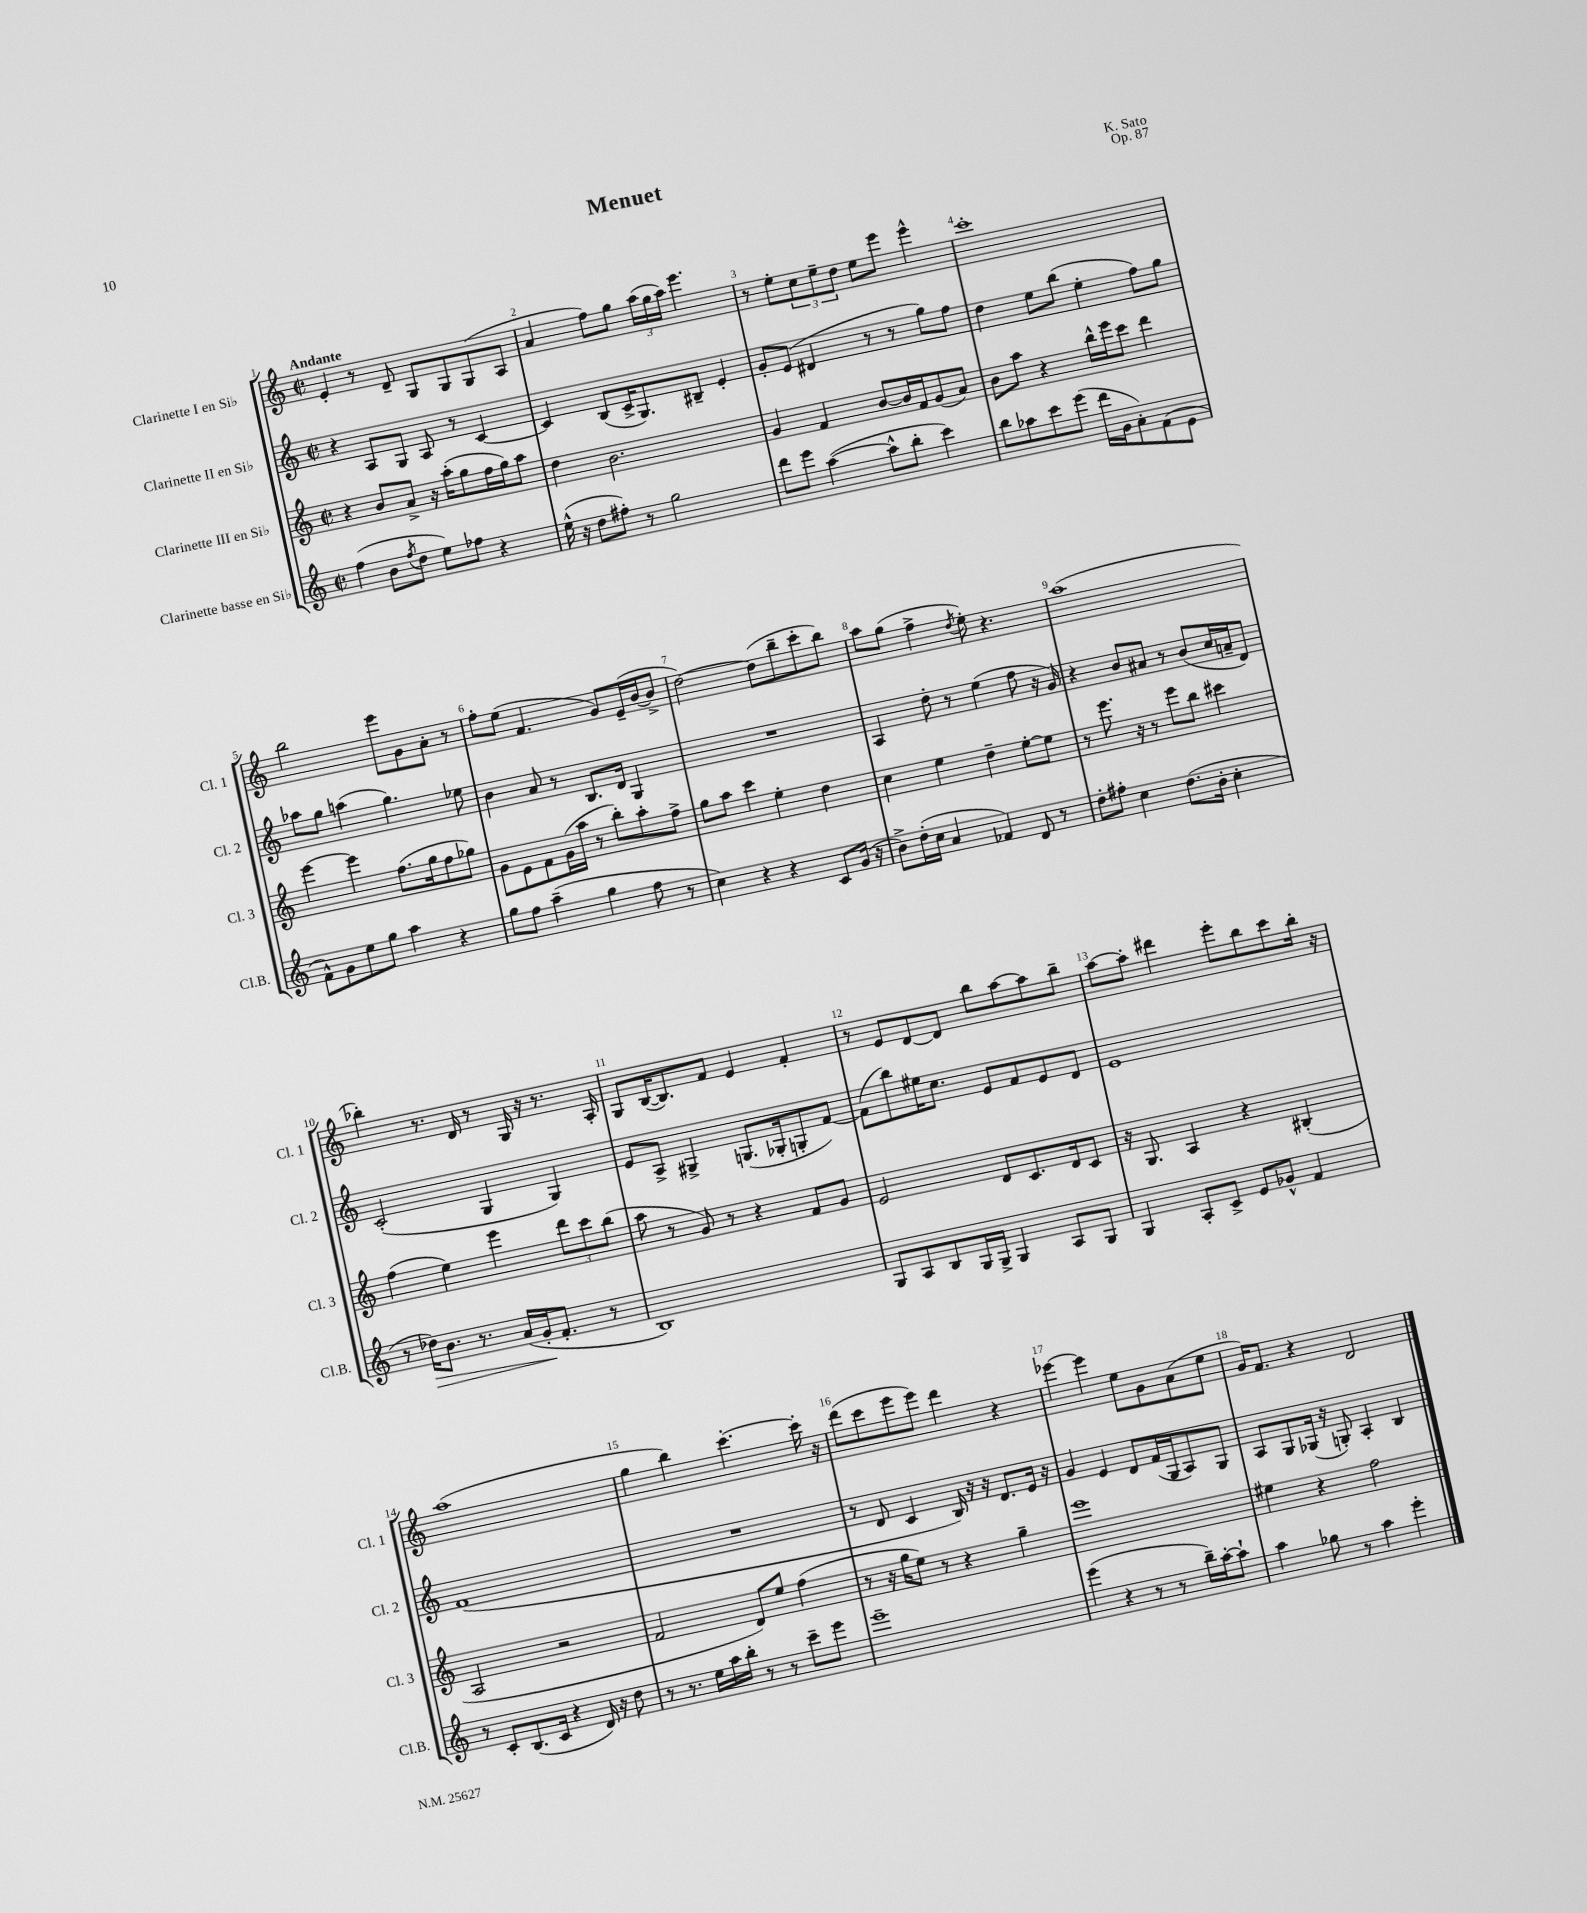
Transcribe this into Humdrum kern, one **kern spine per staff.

**kern	**dynam	**kern	**kern	**kern
*part4	*part4	*part3	*part2	*part1
*staff4	*staff4	*staff3	*staff2	*staff1
*I"Clarinette basse en Si♭	*	*I"Clarinette III en Si♭	*I"Clarinette II en Si♭	*I"Clarinette I en Si♭
*I'Cl.B.	*	*I'Cl. 3	*I'Cl. 2	*I'Cl. 1
*clefG2	*	*clefG2	*clefG2	*clefG2
*k[]	*	*k[]	*k[]	*k[]
*M2/2	*	*M2/2	*M2/2	*M2/2
*met(c|)	*	*met(c|)	*met(c|)	*met(c|)
=1	=1	=1	=1	=1
!	!	!	!	!LO:TX:a:B:t=Andante
(4ff\	.	4r	4r	4e'/
8b\L	.	8b/L	8A/L	8r
8qff/	.	.	.	.
8dd\J	.	8a^/J	8G/J	8d~/
8ee\L)	.	16r	8A/	8G/L
.	.	(16aa'\KL	.	.
8ff-X\J	.	8gg\	8r	8G/
4r	.	16ff\L	[4c/	(8G/
.	.	16gg\J)	.	.
.	.	8aa\J	.	8A/J
=2	=2	=2	=2	=2
(16ee^^\	.	4dd\	4c/]	4a/
16r	.	.	.	.
8dd\L	.	.	.	.
8ff#X'\J)	.	2.b\	(8B/L	8ff\L)
8r	.	.	16c^/K	8gg\J
.	.	.	8.G/)	.
2gg\	.	.	.	(24aa\LL
.	.	.	.	24gg\
.	.	.	.	24aa\JJ)
.	.	.	8B#X~/J	4.eee\
.	.	.	4e'/	.
=3	=3	=3	=3	=3
8ddd\L	.	4g/	8g'/L	8r
8eee\J	.	.	(8e/J	8ee'\L
([4aa\	.	4f/	4d#X/	12cc\
.	.	.	.	12ee~\
.	.	.	.	12dd\J
8aa^^\L]	.	[8b/L	8r	8ee\L
8bb'\J	.	16b/L]	8r	8eee\J
.	.	16f/J	.	.
4ccc\)	.	(8g/	8gg\L)	4eee^^\
.	.	8a/J)	8ff\J	.
=4	=4	=4	=4	=4
8bb\L	.	8b\L	4dd\	1ccc'
8aa-X\	.	8aa\J	.	.
8ccc\	.	4r	8ee\L	.
(8eee\J	.	.	(8bb\J	.
16ddd\LL	.	16bb^^\LL	4ee'\	.
16g\J	.	16eee\J	.	.
8a'\)	.	8ccc\J	.	.
(8f\	.	4ddd\	8ff\L)	.
8e\J	.	.	8gg\J	.
!!LO:LB:g=z
=5	=5	=5	=5	=5
8f^^\L)	.	[4eee\	8aa-X\L	2bb\
8g\	.	.	8gg\J	.
8ee\	.	4eee\]	(4aan\	.
8gg\J	.	.	.	.
4aa\	.	(8.ff\L	4.gg\)	8eee\L
.	.	.	.	8g\
.	.	16gg\k	.	.
4r	.	8ff\	.	8a'\J
.	.	8gg-X\J)	8ee-X\	8r
=6	=6	=6	=6	=6
8gg\L	.	8g\L	4b\	8ff'\L
8ff\J	.	8e\	.	(8ee\J
(4aa~\	.	8f\	8a/	4.f/
.	.	(16g\L	8r	.
.	.	16aa\JJ	.	.
4gg\	.	8r	8.B/L	.
.	.	8bb'\L)	.	8g/L)
.	.	.	16d/Jk	.
8ff\	.	8aa'\	4G/	(16e~/L
.	.	.	.	[16b/J
8r	.	8ff^\J	.	8b^/J]
=7	=7	=7	=7	=7
4cc\)	.	8gg\L	1r	[2dd\)
.	.	8aa\J	.	.
4r	.	4ccc\	.	.
4r	.	4ee'\	.	(8dd\L]
.	.	.	.	8bb~\
8c/L	.	4dd\	.	8ccc'\
(16g/Jk	.	.	.	8bb\J)
16r	.	.	.	.
=8	=8	=8	=8	=8
8b^\L)	.	4cc\	4A/	8aa\L
(16dd'\L	.	.	.	(8gg\J
16cc\JJ	.	.	.	.
4a/	.	4ee\	8dd'\	4ff^\
.	.	.	8r	.
.	.	.	.	8qdd/
4f-X/)	.	4dd~\	(4ee\	8ee'\)
.	.	.	.	4.r
8d/	.	[8ee'\L	8ff\	.
8r	.	8ee\J]	16r	.
.	.	.	16g/)	.
=9	=9	=9	=9	=9
8dd'\L	.	8r	4r	(1aa
8ff#X'\J	.	8.eee\	.	.
4cc\	.	.	8b/L	.
.	.	16r	.	.
.	.	8r	8a#X/J	.
(8.dd\L	.	8eee\L	8r	.
.	.	8bb\J	(8b/L	.
16b'\Jk	.	.	.	.
4cc'\	.	4ccc#X\	16cc/L	.
.	.	.	16an~/J	.
.	.	.	8d/J)	.
!!LO:LB:g=z
=10	=10	=10	=10	=10
8r	.	(4ff\	(2c'/	4bb-X'\)
!	!LO:HP:b	!	!	!
16dd-X\KL)	>	.	.	.
8.b\J	.	.	.	.
.	.	4ee\)	.	8.r
8.r	.	.	.	.
.	.	.	.	16d/
.	.	4eee\	4G/	8r
(16a/LL	.	.	.	.
16g'/J	.	.	.	16G/
8.f'/J	]	.	.	16r
.	.	12ddd\L	4G/)	8.r
.	.	12ccc\	.	.
8r	.	.	.	.
.	.	(12bb\J	.	.
.	.	.	.	16A'/
=11	=11	=11	=11	=11
1B)	.	8aa\	8e/L	8G/L
.	.	8r	8A^/J	([16B/K
.	.	.	.	8.B/])
.	.	8g/)	4G#X^/	.
.	.	8r	.	8f/J
.	.	4r	(8.Gn/L	4e/
.	.	.	16G-X'/k	.
.	.	8f/L	8Gn'/	4f'/
.	.	8g/J	[8f/J)	.
=12	=12	=12	=12	=12
8G/L	.	2e/	(8f\L]	8r
8A/	.	.	8bb\)	8e/L
8B/	.	.	16ee#X\K	[8d/
.	.	.	8.cc\J	.
16G/L	.	.	.	8d/J]
16G^/JJ	.	.	.	.
4G/	.	8d/L	8e/L	8bb\L
.	.	8.c/	8f/	[8aa\
8A/L	.	.	8e/	8aa\]
.	.	16d/k	.	.
8G/J	.	8c/J	8d/J	8bb~\J
=13	=13	=13	=13	=13
4G/	.	16r	1e	[8aa\L
.	.	8.G/	.	.
.	.	.	.	8aa'\J]
8A'/L	.	4A/	.	4ddd#X\
8c^/J	.	.	.	.
8e/L	.	4r	.	8eee'\L
8g-X^^/J	.	.	.	8bb\
4f/	.	(4B#X'/	.	8ccc\
.	.	.	.	16bb'\Jk
.	.	.	.	16r
!!LO:LB:g=z
=14	=14	=14	=14	=14
8r	.	2A/	(1f	(1aa
8c'/L	.	.	.	.
(8.B/	.	.	.	.
16c/Jk	.	.	.	.
4r	.	2r	.	.
16d/)	.	.	.	.
16r	.	.	.	.
8dd\	.	.	.	.
=15	=15	=15	=15	=15
8r	.	2f/	1r	4gg\
8.r	.	.	.	.
.	.	.	.	4bb\)
16ee\LL	.	.	.	.
16aa\	.	.	.	.
16bb'\JJ	.	.	.	.
8r	.	8d/L)	.	[4.ccc'\
8r	.	8ee/J	.	.
8ccc~\L	.	(4ff\	.	.
8eee\J	.	.	.	16ccc'\]
.	.	.	.	16r
=16	=16	=16	=16	=16
1eee~	.	8r	8r	(8ddd\L
.	.	16r	8d/	8ccc\
.	.	16gg\KL	.	.
.	.	8ee\J)	4c/	8eee\
.	.	8r	.	8eee\J)
.	.	4r	16B/)	4ddd\
.	.	.	16r	.
.	.	.	16r	.
.	.	.	8.d/L	.
.	.	4gg~\	.	4r
.	.	.	16e/Jk	.
.	.	.	16r	.
=17	=17	=17	=17	=17
(4eee\	.	1eee	4g/	[4eee-X\
4r	.	.	4e/	4eee-\]
8r	.	.	8d/L	8ee\L
8r	.	.	(16f/L	8g\
.	.	.	16G/J	.
16bb~\LL)	.	.	8A/)	(8a\
[16aa'\J	.	.	.	.
8aa`\J]	.	.	8G/J	8ee\J
=18	=18	=18	=18	=18
4aa\	.	4ee#X\	8A/L	16g/KL)
.	.	.	.	8.f/J
.	.	.	8G/	.
8gg-X\	.	4r	(16G-X/Jk	4r
.	.	.	16r	.
8r	.	.	8Gn'/)	.
4aa\	.	2ff\	4A'/	2d/
4eee'\	.	.	4B/	.
==	==	==	==	==
*-	*-	*-	*-	*-
